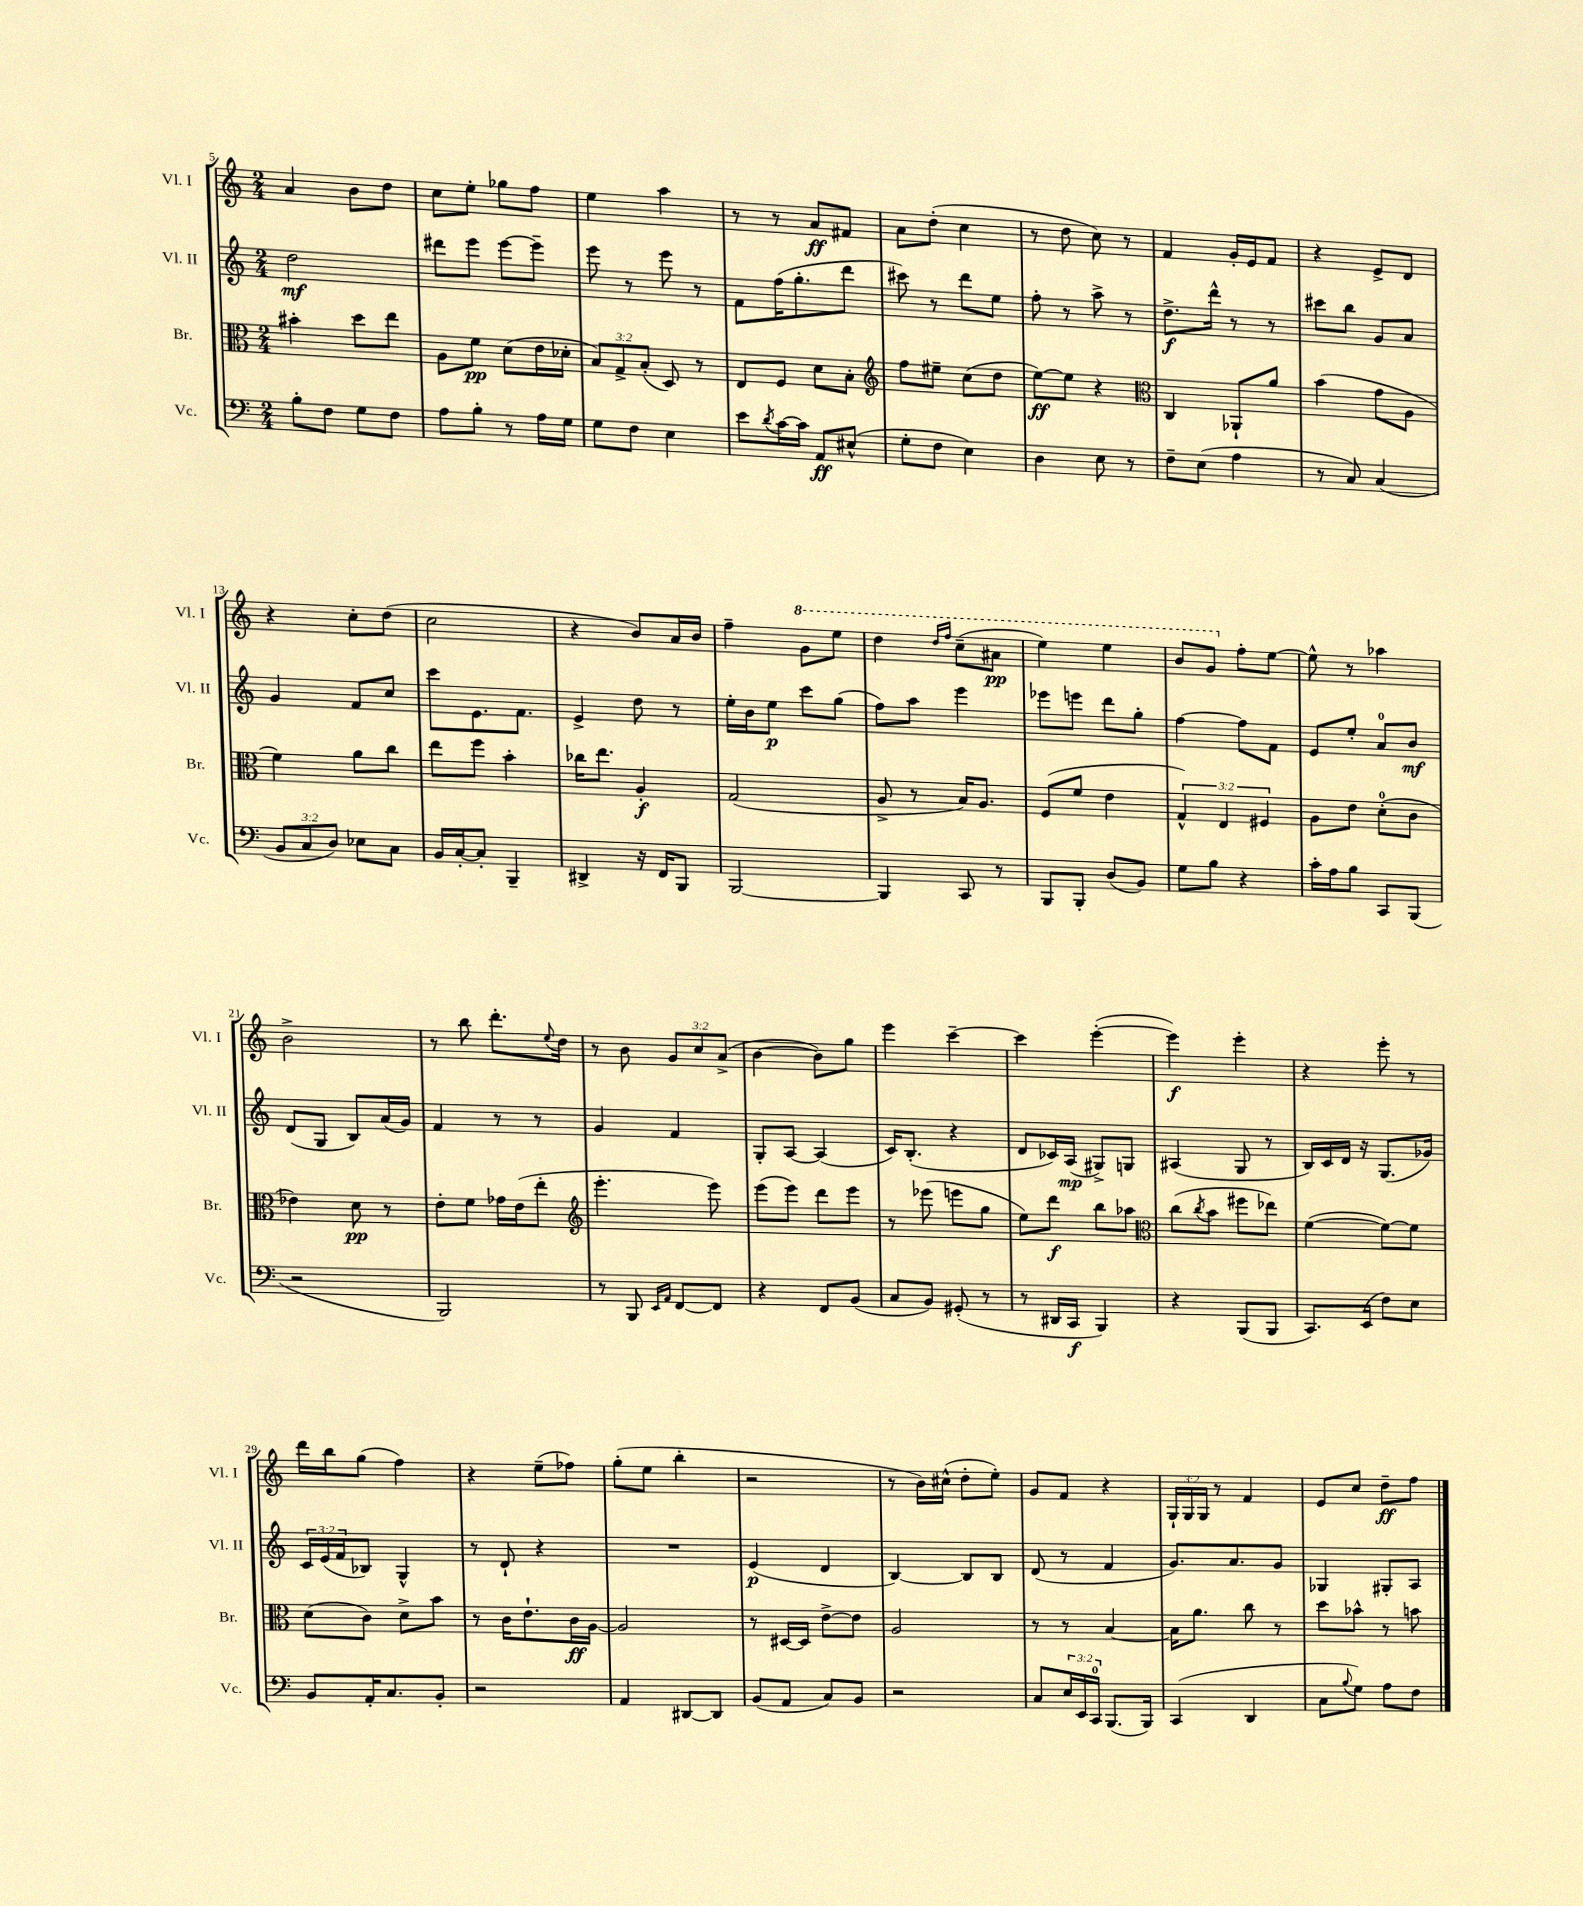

**kern	**kern	**kern	**kern
*staff4	*staff3	*staff2	*staff1
*clefF4	*clefC3	*clefG2	*clefG2
*k[]	*k[]	*k[]	*k[]
*M2/4	*M2/4	*M2/4	*M2/4
8B'	4b#'	2dd	4a
8F	.	.	.
8G	8dd	.	8b
8F	8ee	.	8dd
=	=	=	=
8A	8A	8ddd#	8cc
8B'	8f	8eee	8ee'
8r	(8d	[8eee	8gg-
16A	16e	8eee~]	8ff
16G	16d-'	.	.
=	=	=	=
8G	12B)	8eee	4ee
.	12G^	.	.
8F	.	8r	.
.	(12B'	.	.
4E	8D)	8eee	4aa
.	8r	8r	.
=	=	=	=
8e	8E	8f	8r
8qd	.	.	.
[16c	8F	(16ff	8r
16c]	.	8.gg'	.
8AA	8d	.	8a
(8E#^^	8B'	8ddd	8f#
=	=	=	=
*	*clefG2	*	*
8G'	8ff	8ccc#)	8a
8F	8ee#~	8r	(8dd'
4E)	(8cc	8ddd	4cc
.	8dd	8ee	.
=	=	=	=
4D	[8ee)	8ff'	8r
.	8ee]	8r	8dd
8E	4r	8aa^	8cc)
8r	.	8r	8r
=	=	=	=
*	*clefC3	*	*
8F~	4C	8.dd^	4f
(8E	.	.	.
.	.	16ddd^^	.
4A	8AA-`	8r	16g'
.	.	.	16e
.	8a	8r	8f
=	=	=	=
8r	(4b	8ccc#	4r
8C)	.	8bb	.
(4C	8g	8g	8e^
.	8A	8a	8d
=	=	=	=
12BB	4f)	4g	4r
12C	.	.	.
12D)	.	.	.
8E-	8a	8f	8cc'
8C	8cc	8cc	(8dd
=	=	=	=
16BB	8ee	8ccc	2cc
[16C'	.	.	.
8C']	8ff	8.e	.
4BBB~	4b'	.	.
.	.	8.f	.
=	=	=	=
4DD#^	16cc-	4e^	4r
.	8.ee	.	.
16r	4A'	8dd	8b)
16FF	.	.	.
8BBB	.	8r	16a
.	.	.	16b
=	=	=	=
[2BBB	(2G	16ee'	4ff~
.	.	16b	.
.	.	8ee	.
.	.	8ccc	8gg
.	.	(8gg	8eee
=	=	=	=
4BBB]	8A^	8ff)	4ddd
.	8r	8aa	.
.	.	.	16qqddd
.	.	.	16qqfff
8CC	16B)	4eee	(8ccc~
.	8.A	.	.
8r	.	.	8aa#
=	=	=	=
8BBB	(8F	8eee-	4eee)
8BBB'	8f	8eee	.
(8D	4e	8ddd	4eee
8BB)	.	8gg'	.
=	=	=	=
8G	6G^^)	[4ff	8bb
8B	.	.	8gg
.	6E	.	.
4r	.	8ff]	8ff'
.	6F#	.	.
.	.	8f	[8ee
=	=	=	=
16c'	8A	8e	8ee^^]
16A	.	.	.
8B	8e	8ee'	8r
8CC	(8d'	8a	4aa-
(8BBB	8c	8b	.
=	=	=	=
2r	4e-)	(8d	2b^
.	.	8G	.
.	8d	8B)	.
.	8r	(16a	.
.	.	16g)	.
=	=	=	=
2BBB)	8e'	4f	8r
.	8f	.	8bb
.	16g-	8r	8.ddd'
.	(16e	.	.
.	8ee'	8r	.
.	.	.	8qqee
.	.	.	16dd
=	=	=	=
*	*clefG2	*	*
8r	4.eee'	4g	8r
8BBB	.	.	8b
16qqEE	.	.	.
16qqAA	.	.	.
[8FF	.	4f	12g
.	.	.	12cc
8FF]	8eee)	.	.
.	.	.	(12a^
=	=	=	=
4r	(8eee	8G'	[4b
.	8eee)	[8A	.
8FF	8ddd	(4A]	8b])
(8BB	8eee	.	8gg
=	=	=	=
8C	8r	16c)	4eee
.	.	(8.B'	.
8BB)	(8eee-	.	.
(8GG#'	8eee	4r	[4ccc~
8r	8gg	.	.
=	=	=	=
8r	8ee)	8d	4ccc]
16DD#	8ddd	16c-)	.
16CC	.	(16A	.
4BBB)	8bb	8G#^)	([4eee'
.	8aa-	8G	.
=	=	=	=
*	*clefC3	*	*
4r	(8cc	(4A#	4eee])
.	8qcc	.	.
.	8b	.	.
(8BBB	8ff#	8G	4eee'
8BBB	8ee-)	8r	.
=	=	=	=
8.CC)	([4f	16B)	4r
.	.	16c	.
.	.	16d	.
(16EE	.	16r	.
8F)	8f_)	(8.G	8eee'
8E	8f]	.	8r
.	.	16g-)	.
=	=	=	=
8BB	(8d	24c	16ddd
.	.	(24e	.
.	.	.	16bb
.	.	24f	.
16AA'	8c)	8B-)	(8gg
8.C	.	.	.
.	8d^	4G^^	4ff)
8BB'	8b	.	.
=	=	=	=
2r	8r	8r	4r
.	16c	8d`	.
.	8.e`	.	.
.	.	4r	(8ee~
.	16c	.	8ff-)
.	[16A	.	.
=	=	=	=
4AA	2A]	2r	(8gg'
.	.	.	8ee
[8DD#	.	.	4bb'
8DD#]	.	.	.
=	=	=	=
(8BB	8r	(4e	2r
8AA	[16D#	.	.
.	16D#]	.	.
8C)	[8e^	4d	.
8BB	8e]	.	.
=	=	=	=
2r	2A	[4B)	8r
.	.	.	16b)
.	.	.	(16cc#^^
.	.	8B]	8dd'
.	.	8B	8ee')
=	=	=	=
8C	8r	(8d	8g
24E	8r	8r	8f
24EE	.	.	.
24CC	.	.	.
(8.BBB	[4B	4f	4r
16BBB)	.	.	.
=	=	=	=
(4CC	16B]	8.g)	24G`
.	.	.	24G
.	8.a	.	.
.	.	.	24G
.	.	.	8r
.	.	8.a	.
4DD	8cc	.	4f
.	8r	8g	.
=	=	=	=
8C	8dd	4G-	8e
8qqB	.	.	.
8G)	8b-^^	.	8cc
8A	8r	8G#'	8dd~
8F	8b	8A	8ff
==	==	==	==
*-	*-	*-	*-
